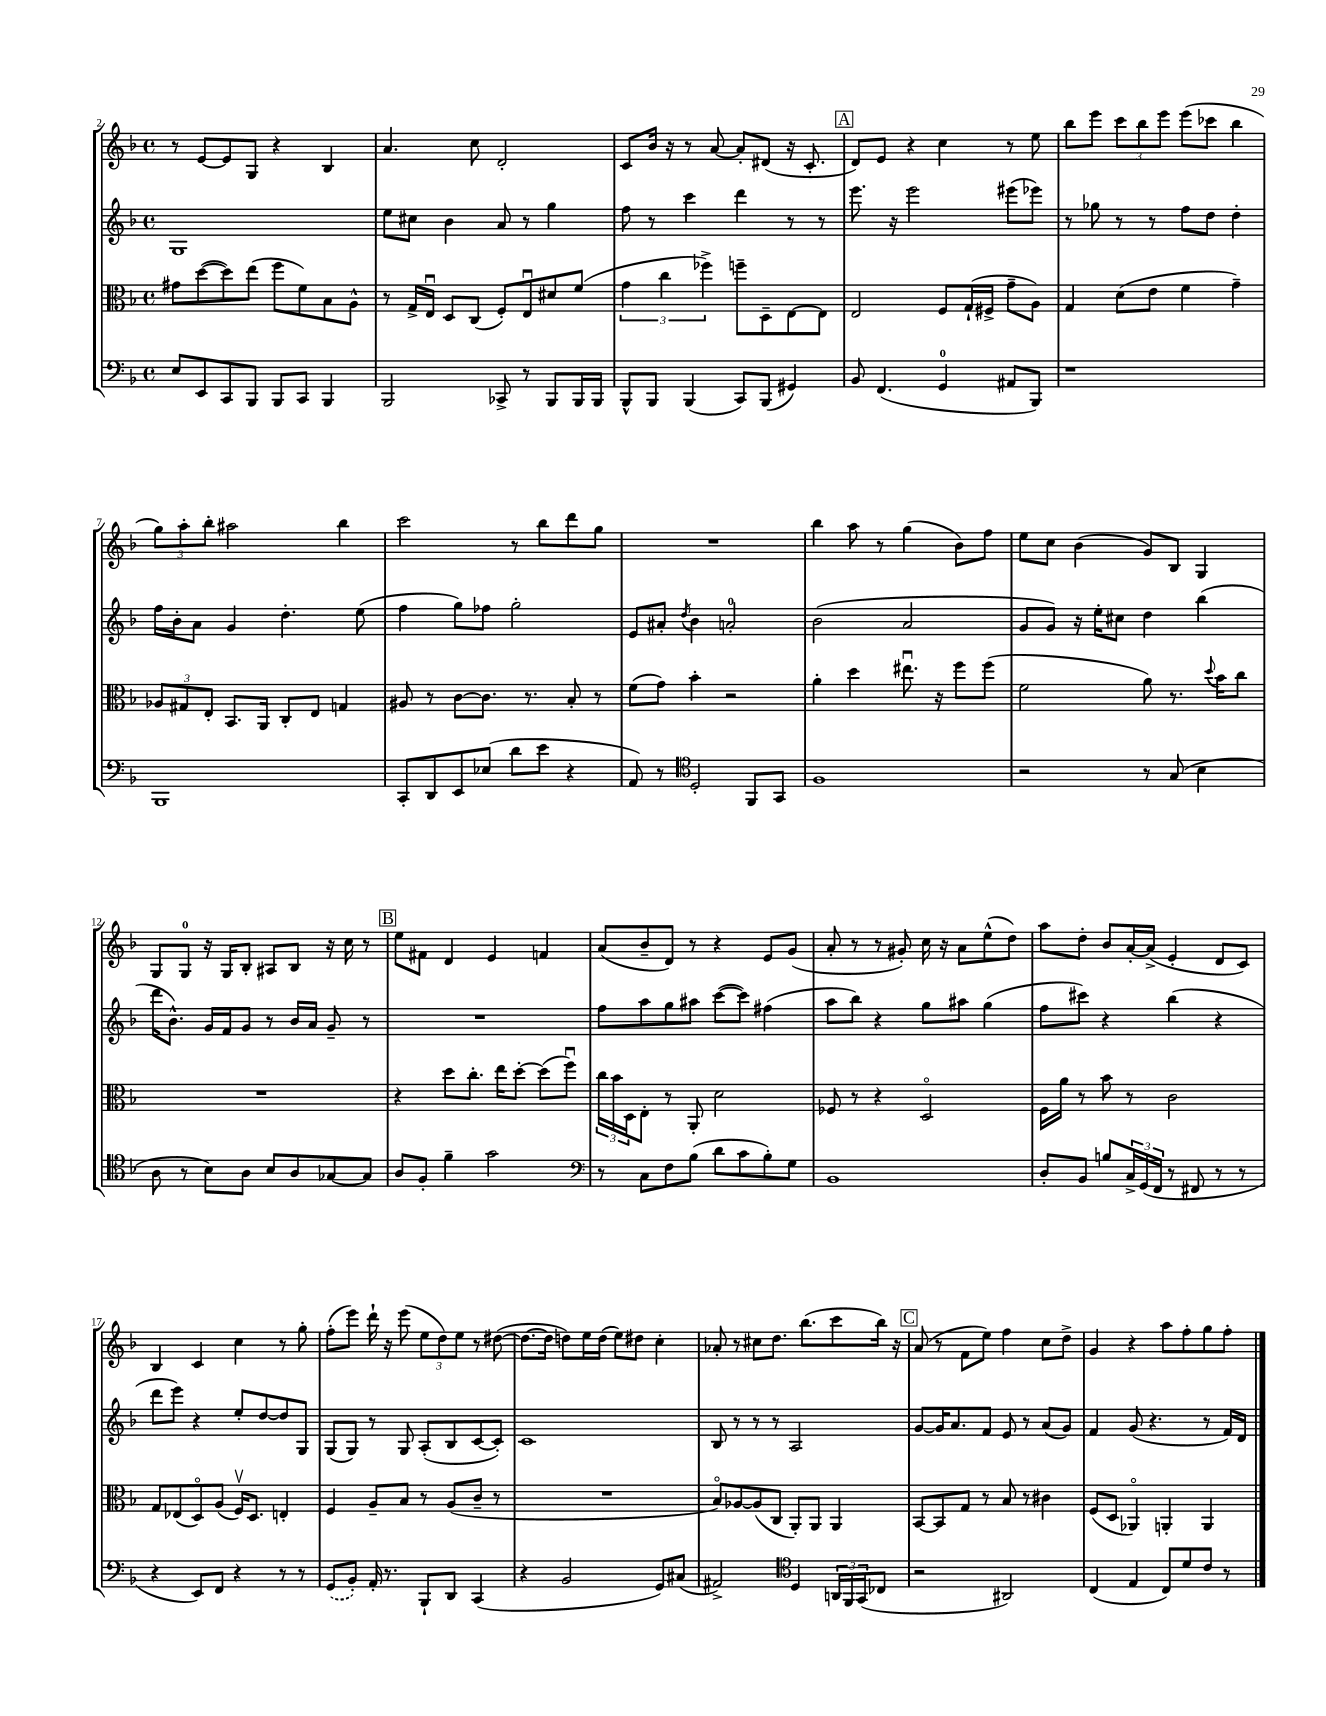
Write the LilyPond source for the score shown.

<<
\new StaffGroup <<
\new Staff = "s0" {
    \clef treble \key f \major \defaultTimeSignature \time 4/4
    r8 e'8~ e'8 g8 r4 bes4 |
    a'4. c''8 d'2-. |
    c'8 bes'16 r16 r8 a'8~ a'8-. dis'8( r16 c'8.-. |
    \mark \markup { \box "A" } d'8) e'8 r4 c''4 r8 e''8 |
    bes''8 e'''8 \tuplet 3/2 { c'''8 bes''8 e'''8 } e'''8( ces'''8 bes''4 |
    \tuplet 3/2 { g''8) a''8-. bes''8-. } ais''2 bes''4 |
    c'''2 r8 bes''8 d'''8 g''8 |
    R1 |
    bes''4 a''8 r8 g''4( bes'8) f''8 |
    e''8 c''8 bes'4( g'8) bes8 g4 |
    g8 g8-0 r16 g16 bes8-. ais8 bes8 r16 c''16 r8 |
    \mark \markup { \box "B" } e''8 fis'8 d'4 e'4 f'4 |
    a'8( bes'8-- d'8) r8 r4 e'8 g'8( |
    a'8-. r8 r8 gis'8-.) c''16 r16 a'8 e''8-^( d''8) |
    a''8 d''8-. bes'8 a'16~-. a'16->( e'4-. d'8 c'8) |
    bes4 c'4 c''4 r8 g''8-. |
    f''8-.( e'''8) d'''16-! r16 e'''8( \tuplet 3/2 { e''8 d''8) e''8 } r8 dis''8~( |
    dis''8.~ dis''16 d''8) e''16 d''16( e''8) dis''8 c''4-. |
    aes'8-. r8 cis''8 d''8. bes''8.( c'''8 bes''16) r16 |
    \mark \markup { \box "C" } a'8( r8 f'8 e''8) f''4 c''8 d''8-> |
    g'4 r4 a''8 f''8-. g''8 f''8-. \bar "|." |
}
\new Staff = "s1" {
    \clef treble \key f \major \defaultTimeSignature \time 4/4
    g1 |
    e''8 cis''8 bes'4 a'8 r8 g''4 |
    f''8 r8 c'''4 d'''4 r8 r8 |
    \mark \markup { \box "A" } e'''8. r16 e'''2 eis'''8( ees'''8) |
    r8 ges''8 r8 r8 f''8 d''8 d''4-. |
    f''16 bes'16-. a'8 g'4 d''4.-. e''8( |
    f''4 g''8) fes''8 g''2-. |
    e'8 ais'8-. \acciaccatura { d''8 } bes'4 a'2-0-. |
    bes'2( a'2 |
    g'8 g'8) r16 e''16-. cis''8 d''4 bes''4( |
    d'''16 bes'8.-^) g'16 f'16 g'8 r8 bes'16 a'16 g'8-- r8 |
    \mark \markup { \box "B" } R1 |
    f''8 a''8 g''8 ais''8 c'''8~( c'''8) fis''4( |
    a''8 bes''8) r4 g''8 ais''8 g''4( |
    f''8 cis'''8) r4 bes''4( r4 |
    d'''8 e'''8) r4 e''8-. d''8~ d''8 g8 |
    g8( g8) r8 g8 a8-.( bes8 c'8~ c'8-.) |
    c'1 |
    bes8 r8 r8 r8 a2 |
    \mark \markup { \box "C" } g'8~ g'16 a'8. f'8 e'8 r8 a'8( g'8) |
    f'4 g'8( r4. r8 f'16) d'16 \bar "|." |
}
\new Staff = "s2" {
    \clef alto \key f \major \defaultTimeSignature \time 4/4
    gis'8 d''8~( d''8) e''8( f''8 f'8) bes8 a8-^ |
    r8 g16-> e16\downbow d8 c8( f8-.) e8\downbow dis'8 f'8( |
    \tuplet 3/2 { g'4 c''4 fes''4->) } f''8-- d8-- e8~ e8 |
    \mark \markup { \box "A" } e2 f8 g16-!( fis16-> g'8-- a8) |
    g4 d'8( e'8 f'4 g'4--) |
    \tuplet 3/2 { aes8 gis8 e8-. } bes,8. a,16 c8-. e8 g4 |
    ais8 r8 c'8~ c'8. r8. bes8-. r8 |
    f'8( g'8) bes'4-. r2 |
    a'4-. d''4 eis''8.\downbow r16 f''8 f''8( |
    f'2 a'8) r8. \appoggiatura { d''8 } bes'16 c''8 |
    R1 |
    \mark \markup { \box "B" } r4 d''8 c''8.-. e''16 d''8~-. d''8( f''8\downbow) |
    \tuplet 3/2 { c''16 bes'16 d16 } e8-. r8 a,8-. d'2 |
    fes8 r8 r4 d2\flageolet |
    f16 a'16 r8 bes'8 r8 c'2 |
    g8 ees8( d8\flageolet) a8( f16\upbow) d8. e4-. |
    f4 a8-- bes8 r8 a8( c'8-- r8 |
    R1 |
    bes8\flageolet) aes8~ aes8( c8 a,8-.) a,8 a,4 |
    \mark \markup { \box "C" } bes,8~ bes,8 g8 r8 bes8 r8 cis'4 |
    f8( d8 aes,4\flageolet) a,4-. a,4 \bar "|." |
}
\new Staff = "s3" {
    \clef bass \key f \major \defaultTimeSignature \time 4/4
    e8 e,8 c,8 bes,,8 bes,,8 c,8 bes,,4 |
    bes,,2 ces,8-> r8 bes,,8 bes,,16 bes,,16 |
    bes,,8-^ bes,,8 bes,,4( c,8) bes,,8( gis,4) |
    \mark \markup { \box "A" } bes,8 f,4.( g,4-0 ais,8 bes,,8) |
    r1 |
    bes,,1 |
    c,8-. d,8 e,8 ees8( d'8 e'8 r4 |
    a,8) r8 \clef tenor d2-. f,8 g,8 |
    f1 |
    r2 r8 g8( bes4 |
    a8 r8 bes8) a8 bes8 a8 ges8~ ges8 |
    \mark \markup { \box "B" } a8 f8-. f'4-- g'2 |
    \clef bass r8 c8 f8 bes8( d'8 c'8 bes8-.) g8 |
    bes,1 |
    d8-. bes,8 b8 \tuplet 3/2 { c16-> g,16( f,16 } r8 fis,8 r8 r8 |
    r4 e,8) f,8 r4 r8 r8 |
    \once \slurDashed g,8( bes,8-.) a,16-. r8. bes,,8-! d,8 c,4( |
    r4 bes,2 g,8) cis8( |
    ais,2->) \clef tenor d4 \tuplet 3/2 { a,16 f,16 g,16( } ces8 |
    \mark \markup { \box "C" } r2 ais,2) |
    c4( e4 c8) d'8 c'8 r8 \bar "|." |
}
>>
>>
\layout { \context { \Score currentBarNumber = #2 } }
